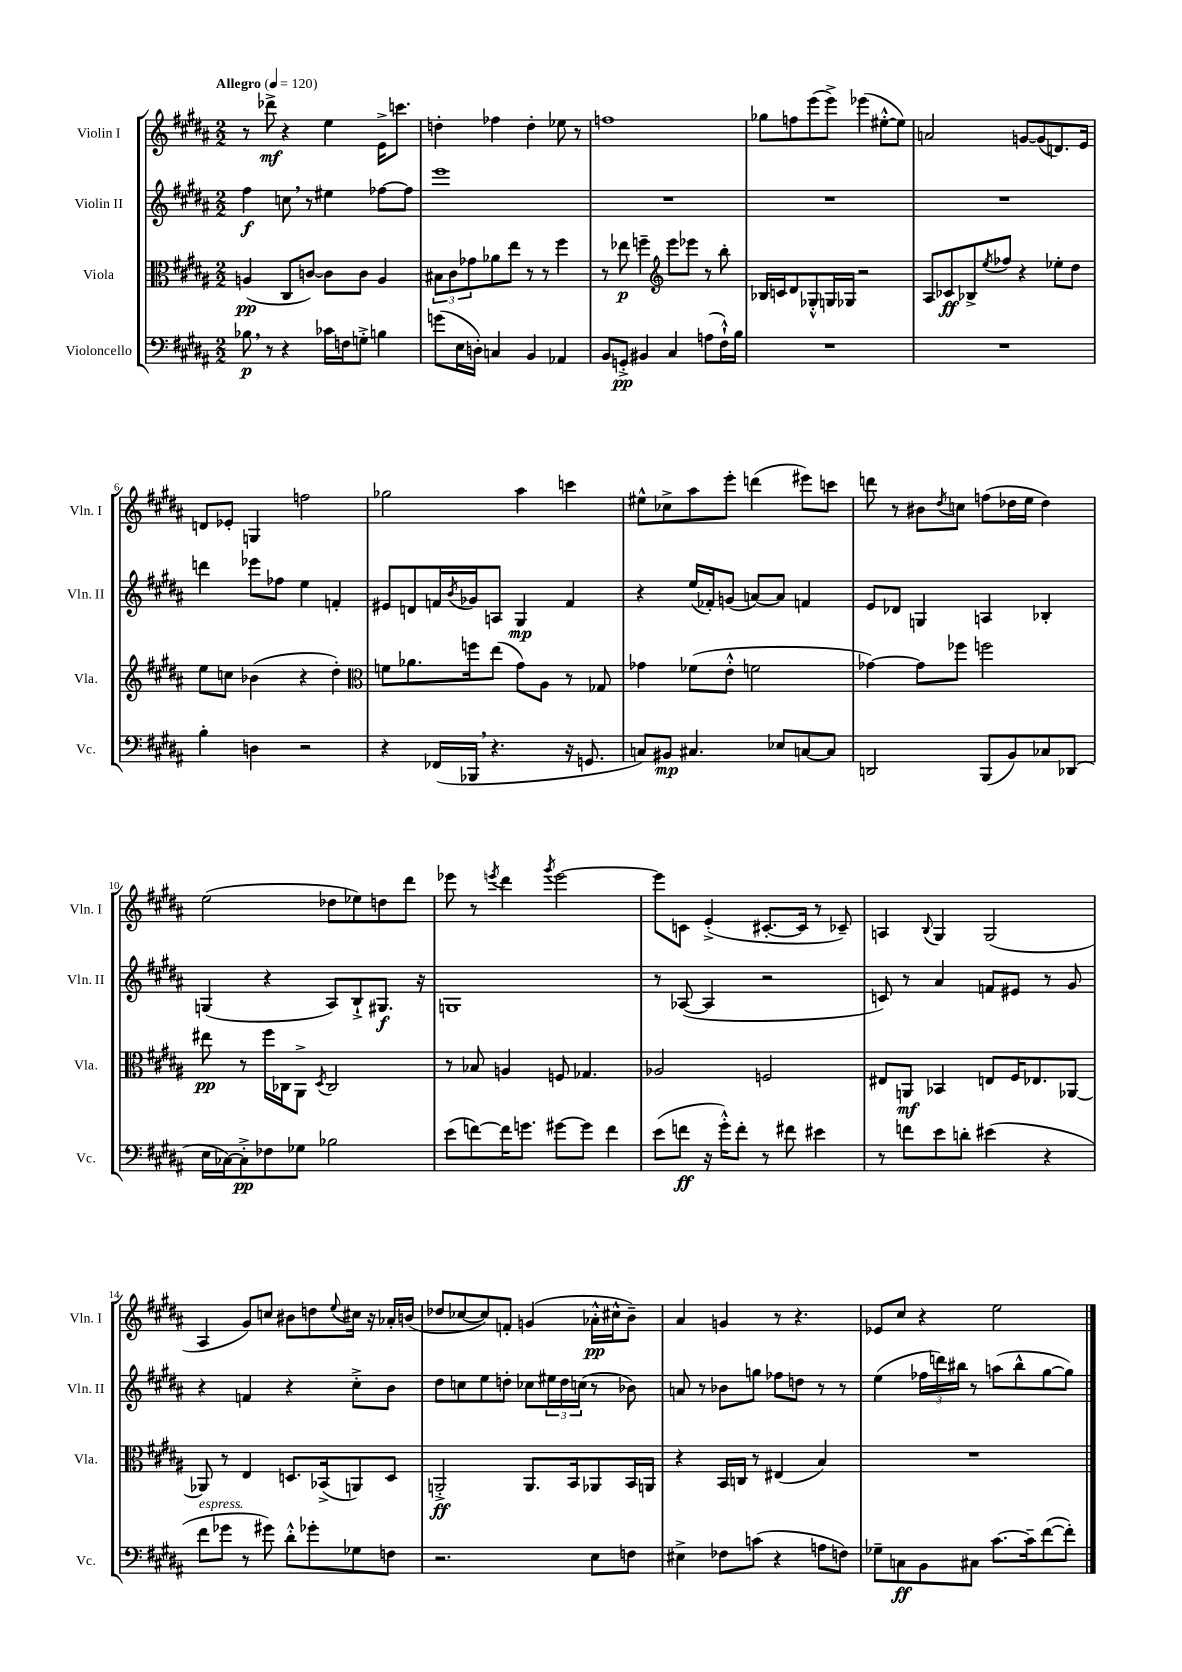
<<
\new StaffGroup <<
\new Staff = "s0" \with { instrumentName = "Violin I" shortInstrumentName = "Vln. I" } {
    \clef treble \key b \major \numericTimeSignature \time 2/2 \tempo "Allegro" 4 = 120
    r8 des'''8->\mf r4 e''4 e'16-> c'''8. |
    d''4-. fes''4 d''4-. ees''8 r8 |
    f''1 |
    ges''8 f''8 e'''8( e'''8->) ees'''4( eis''8~-.-^ eis''8) |
    a'2 g'8~ g'8( d'8.) e'16 |
    d'8 ees'8-. g4 f''2 |
    ges''2 ais''4 c'''4 |
    eis''8-^ ces''8-> ais''8 e'''8-. d'''4( eis'''8) c'''8 |
    d'''8 r8 bis'8 \acciaccatura { dis''8 } c''8 f''8( des''16 e''16 des''4) |
    e''2( des''8 ees''8) d''8 dis'''8 |
    ees'''8 r8 \acciaccatura { e'''8 } dis'''4 \acciaccatura { gis'''8 } e'''2~ |
    e'''8 c'8 e'4-.->( cis'8.~-. cis'16 r8 ces'8--) |
    a4 \appoggiatura { b8 } gis4 gis2( |
    ais4 gis'8) c''8 bis'8 d''8 \appoggiatura { e''8 } cis''16 r16 aes'16-. b'16( |
    des''8 ces''8~ ces''8) f'8-. g'4( aes'16-.-^\pp cis''16-^ b'8--) |
    ais'4 g'4 r8 r4. |
    ees'8 cis''8 r4 e''2 \bar "|." |
}
\new Staff = "s1" \with { instrumentName = "Violin II" shortInstrumentName = "Vln. II" } {
    \clef treble \key b \major \numericTimeSignature \time 2/2
    fis''4\f c''8 \breathe r8 eis''4 fes''8~ fes''8 |
    e'''1 |
    R1 |
    R1 |
    R1 |
    d'''4 ees'''8 fes''8 e''4 f'4-. |
    eis'8 d'8 f'16 \acciaccatura { b'8 } ges'16 a8 gis4\mp f'4 |
    r4 e''16( fes'16-.) g'8( a'8~) a'8 f'4 |
    e'8 des'8 g4 a4 bes4-. |
    g4( r4 ais8) b8-!-> gis8.\f r16 |
    g1 |
    r8 aes8~( aes4 r2 |
    c'8) r8 ais'4 f'8 eis'8 r8 gis'8 |
    r4 f'4 r4 cis''8-.-> b'8 |
    dis''8 c''8 e''8 d''8-. ces''8 \tuplet 3/2 { eis''16 d''16 c''16( } r8 bes'8) |
    a'8 r8 bes'8 g''8 fes''8 d''8 r8 r8 |
    e''4( \tuplet 3/2 { fes''16 d'''16) bis''16 } r8 a''8( bis''8-^ gis''8~ gis''8) \bar "|." |
}
\new Staff = "s2" \with { instrumentName = "Viola" shortInstrumentName = "Vla." } {
    \clef alto \key b \major \numericTimeSignature \time 2/2
    a4\pp( cis8 c'8~) c'8 c'8 a4 |
    \tuplet 3/2 { bis8 cis'8 ges'8 } aes'8 e''8 r8 r8 fis''4 |
    r8 ees''8\p f''4-- \clef treble e'''8 ees'''8 r8 b''8-. |
    bes16 c'16 dis'8 ges8-.-^ g16 ges16 r2 |
    ais8 ces'8\ff bes8-> \acciaccatura { e''8 } fes''8 r4 ees''8-. dis''8 |
    e''8 c''8 bes'4( r4 dis''4-.) |
    \clef alto f'8 aes'8. f''16 e''8( gis'8) ais8 r8 ges8 |
    ges'4 fes'8( e'8-.-^ f'2 |
    ges'4~) ges'8 fes''8 f''2 |
    eis''8\pp r8 fis''16 ces16 ais,8-> \acciaccatura { dis8 } ces2 |
    r8 bes8 a4 f8 ges4. |
    aes2 f2 |
    eis8 a,8\mf bes,4 e8 fis16 ees8. aes,8~ |
    aes,8 r8 e4 d8. bes,16->( a,8) d8 |
    a,2-.->\ff a,8. b,16 aes,8 b,16 a,16 |
    r4 b,16 c16 r8 eis4( b4) |
    R1 \bar "|." |
}
\new Staff = "s3" \with { instrumentName = "Violoncello" shortInstrumentName = "Vc." } {
    \clef bass \key b \major \numericTimeSignature \time 2/2
    bes8\p \breathe r8 r4 ces'16 f16 g8-.-> b4 |
    g'8( e16 d16-.) c4 b,4 aes,4 |
    b,8 g,8-.->\pp bis,4 cis4 a8( fis16-!-^) b16 |
    R1 |
    R1 |
    b4-. d4 r2 |
    r4 fes,16( bes,,16 \breathe r4. r16 g,8. |
    c8) bis,8\mp cis4. ees8 c8~ c8 |
    d,2 b,,8( b,8) ces8 des,8( |
    e16 ces16~) ces8-.->\pp fes8 ges8 bes2 |
    e'8( f'8~) f'16 g'8. gis'8~ gis'8 f'4 |
    e'8( f'8\ff r16 gis'16-.-^) f'8-. r8 fis'8 eis'4 |
    r8 f'8 e'8 d'8-. eis'4( r4 |
    fis'8^\markup { \italic "espress." } ges'8 r8 gis'8) dis'8-.-^ ges'8-. ges8 f8 |
    r2. e8 f8 |
    eis4-> fes8 c'8( r4 a8 f8) |
    ges8-- c8\ff b,8 cis8 cis'8.~ cis'16-- fis'8~( fis'8-.) \bar "|." |
}
>>
>>
